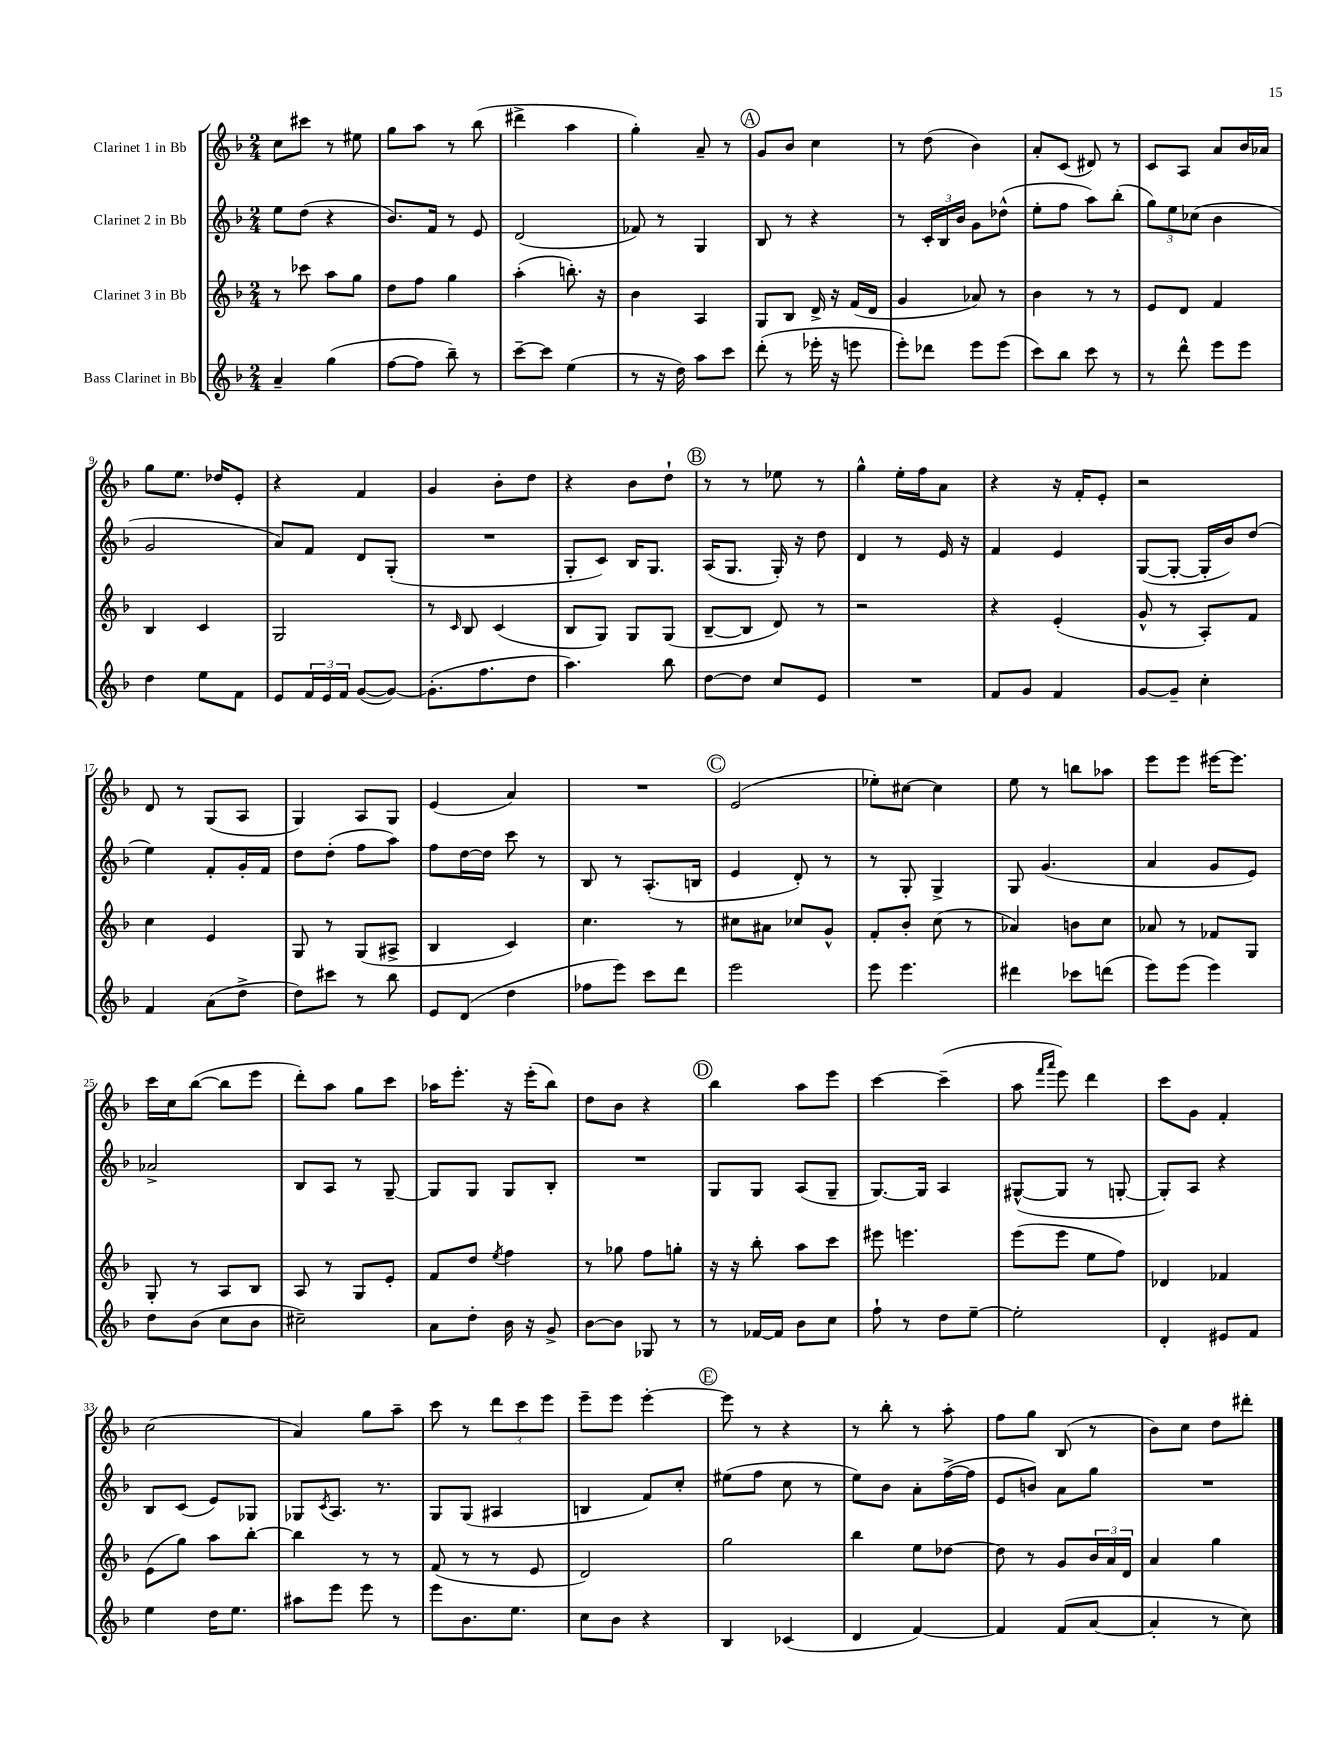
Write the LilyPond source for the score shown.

<<
\new StaffGroup <<
\new Staff = "s0" \with { instrumentName = "Clarinet 1 in Bb" } {
    \clef treble \key f \major \numericTimeSignature \time 2/4
    c''8 cis'''8 r8 eis''8 |
    g''8 a''8 r8 bes''8( |
    dis'''4-> a''4 |
    g''4-.) a'8-- r8 |
    \mark \markup { \circle "A" } g'8 bes'8 c''4 |
    r8 d''8( bes'4) |
    a'8-. c'8( dis'8) r8 |
    c'8 a8 a'8 bes'16 aes'16 |
    g''8 e''8. des''16 e'8-. |
    r4 f'4 |
    g'4 bes'8-. d''8 |
    r4 bes'8 d''8-! |
    \mark \markup { \circle "B" } r8 r8 ees''8 r8 |
    g''4-^ e''16-. f''16 a'8 |
    r4 r16 f'16-. e'8-. |
    r2 |
    d'8 r8 g8( a8 |
    g4) a8 g8 |
    e'4( a'4) |
    R2 |
    \mark \markup { \circle "C" } e'2( |
    ees''8-.) cis''8~ cis''4 |
    e''8 r8 b''8 aes''8 |
    e'''8 e'''8 eis'''16~ eis'''8. |
    c'''16 c''16 bes''8~( bes''8 e'''8 |
    d'''8-.) a''8 g''8 c'''8 |
    aes''16 e'''8.-. r16 e'''16-.( bes''8) |
    d''8 bes'8 r4 |
    \mark \markup { \circle "D" } bes''4 a''8 e'''8 |
    c'''4~ c'''4--( |
    a''8 \grace { f'''16 a'''16 } e'''8) d'''4 |
    c'''8 g'8 f'4-. |
    c''2( |
    a'4) g''8 a''8-- |
    c'''8 r8 \tuplet 3/2 { d'''8 c'''8 e'''8 } |
    e'''8-- e'''8 e'''4~-. |
    \mark \markup { \circle "E" } e'''8 r8 r4 |
    r8 bes''8-. r8 a''8-. |
    f''8 g''8 bes8( r8 |
    bes'8) c''8 d''8 dis'''8-. \bar "|." |
}
\new Staff = "s1" \with { instrumentName = "Clarinet 2 in Bb" } {
    \clef treble \key f \major \numericTimeSignature \time 2/4
    e''8 d''8( r4 |
    bes'8.) f'16 r8 e'8 |
    d'2( |
    fes'8) r8 g4 |
    \mark \markup { \circle "A" } bes8 r8 r4 |
    r8 \tuplet 3/2 { c'16-. bes16 bes'16 } g'8 des''8-^( |
    e''8-. f''8 a''8) bes''8-.( |
    \tuplet 3/2 { g''8) e''8 ces''8( } bes'4 |
    g'2 |
    a'8) f'8 d'8 g8-.( |
    R2 |
    g8-. c'8) bes16 g8. |
    \mark \markup { \circle "B" } a16( g8. g16-.) r16 d''8 |
    d'4 r8 e'16 r16 |
    f'4 e'4 |
    g8~( g8~-. g16-. bes'16) d''8( |
    e''4) f'8-. g'16-. f'16 |
    d''8 d''8-.( f''8 a''8) |
    f''8 d''16~ d''16 c'''8 r8 |
    bes8 r8 a8.-.( b16 |
    \mark \markup { \circle "C" } e'4 d'8-.) r8 |
    r8 g8-. g4-> |
    g8 g'4.( |
    a'4 g'8 e'8) |
    aes'2-> |
    bes8 a8 r8 g8~-- |
    g8 g8 g8 bes8-. |
    R2 |
    \mark \markup { \circle "D" } g8 g8 a8( g8-- |
    g8.~) g16 a4 |
    gis8~-^( gis8 r8 g8~-. |
    g8-.) a8 r4 |
    bes8 c'8( e'8) ges8 |
    ges8 \acciaccatura { c'8 } a8. r8. |
    g8 g8( ais4 |
    b4 f'8) c''8-. |
    \mark \markup { \circle "E" } eis''8( f''8 c''8 r8 |
    e''8) bes'8 a'8-. f''16~->( f''16 |
    e'8 b'8) a'8 g''8 |
    R2 \bar "|." |
}
\new Staff = "s2" \with { instrumentName = "Clarinet 3 in Bb" } {
    \clef treble \key f \major \numericTimeSignature \time 2/4
    r8 ces'''8 a''8 g''8 |
    d''8 f''8 g''4 |
    a''4-.( b''8.-.) r16 |
    bes'4 a4 |
    \mark \markup { \circle "A" } g8 bes8 d'16-> r16 f'16( d'16 |
    g'4 aes'8) r8 |
    bes'4 r8 r8 |
    e'8 d'8 f'4 |
    bes4 c'4 |
    g2 |
    r8 \grace { c'16 } bes8 c'4( |
    bes8 g8) g8 g8( |
    \mark \markup { \circle "B" } bes8~-- bes8 d'8) r8 |
    r2 |
    r4 e'4-.( |
    g'8-^ r8 a8-.) f'8 |
    c''4 e'4 |
    g8 r8 g8( ais8-> |
    bes4 c'4) |
    c''4. r8 |
    \mark \markup { \circle "C" } cis''8 ais'8 ces''8 g'8-^ |
    f'8-. bes'8-. c''8( r8 |
    aes'4) b'8 c''8 |
    aes'8 r8 fes'8 g8 |
    g8-. r8 a8 bes8 |
    a8 r8 g8 e'8-. |
    f'8 d''8 \acciaccatura { e''8 } f''4 |
    r8 ges''8 f''8 g''8-. |
    \mark \markup { \circle "D" } r16 r16 bes''8-. a''8 c'''8 |
    eis'''8 e'''4. |
    e'''8( e'''8 e''8 f''8) |
    des'4 fes'4 |
    e'8( g''8) a''8 bes''8~-. |
    bes''4 r8 r8 |
    f'8( r8 r8 e'8 |
    d'2) |
    \mark \markup { \circle "E" } g''2 |
    bes''4 e''8 des''8~ |
    des''8 r8 g'8 \tuplet 3/2 { bes'16 a'16 d'16 } |
    a'4 g''4 \bar "|." |
}
\new Staff = "s3" \with { instrumentName = "Bass Clarinet in Bb" } {
    \clef treble \key f \major \numericTimeSignature \time 2/4
    a'4-- g''4( |
    f''8~ f''8 bes''8--) r8 |
    c'''8~-- c'''8 e''4( |
    r8 r16 d''16) a''8 c'''8 |
    \mark \markup { \circle "A" } d'''8-.( r8 ees'''16-. r16 e'''8 |
    e'''8-.) des'''8 e'''8 e'''8( |
    c'''8) bes''8 c'''8 r8 |
    r8 d'''8-^ e'''8 e'''8 |
    d''4 e''8 f'8 |
    e'8 \tuplet 3/2 { f'16 e'16 f'16 } g'8~( g'8~) |
    g'8.-.( f''8. d''8 |
    a''4.) bes''8 |
    \mark \markup { \circle "B" } d''8~ d''8 c''8 e'8 |
    R2 |
    f'8 g'8 f'4 |
    g'8~ g'8-- c''4-. |
    f'4 a'8( d''8-> |
    d''8) cis'''8 r8 bes''8 |
    e'8 d'8( d''4 |
    fes''8 e'''8) c'''8 d'''8 |
    \mark \markup { \circle "C" } e'''2 |
    e'''8 e'''4. |
    dis'''4 ces'''8 d'''8( |
    e'''8) e'''8( e'''4) |
    d''8 bes'8( c''8 bes'8 |
    cis''2--) |
    a'8 d''8-. bes'16 r16 g'8-> |
    bes'8~ bes'8 ges8 r8 |
    \mark \markup { \circle "D" } r8 fes'16~ fes'16 bes'8 c''8 |
    f''8-! r8 d''8 e''8~-- |
    e''2-. |
    d'4-. eis'8 f'8 |
    e''4 d''16 e''8. |
    ais''8 e'''8 e'''8 r8 |
    e'''8 bes'8. e''8. |
    c''8 bes'8 r4 |
    \mark \markup { \circle "E" } bes4 ces'4( |
    d'4 f'4~) |
    f'4 f'8( a'8~ |
    a'4-. r8 c''8) \bar "|." |
}
>>
>>
